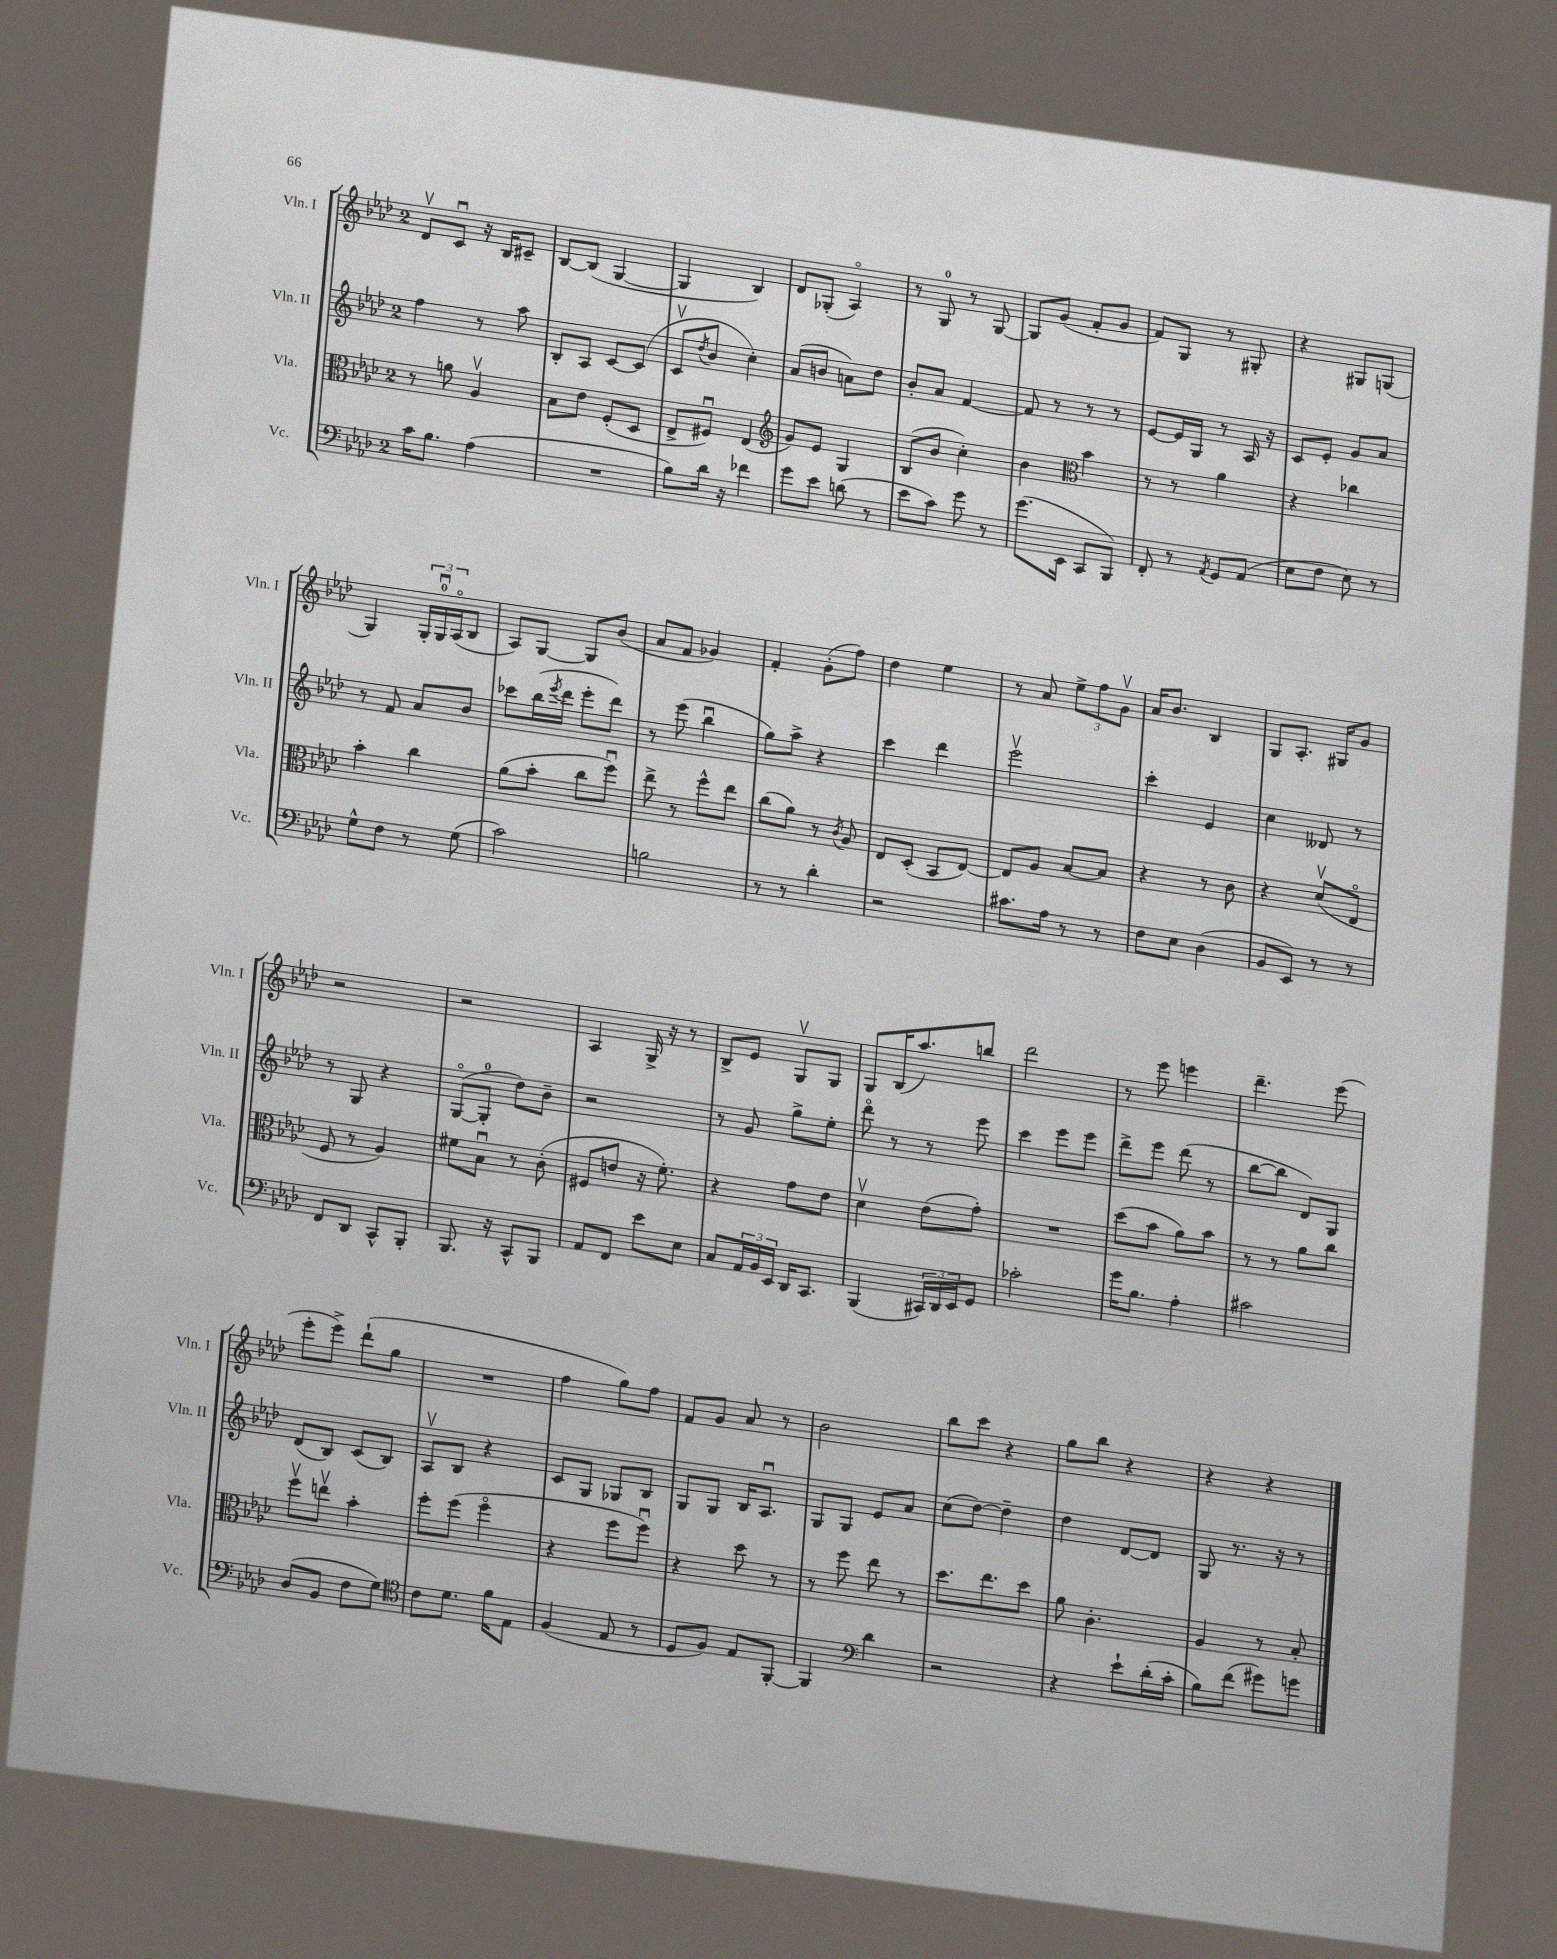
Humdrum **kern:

**kern	**kern	**kern	**kern
*part4	*part3	*part2	*part1
*staff4	*staff3	*staff2	*staff1
*I"Vc.	*I"Vla.	*I"Vln. II	*I"Vln. I
*I'Vc.	*I'Vla.	*I'Vln. II	*I'Vln. I
*clefF4	*clefC3	*clefG2	*clefG2
*k[b-e-a-d-]	*k[b-e-a-d-]	*k[b-e-a-d-]	*k[b-e-a-d-]
*M2/4	*M2/4	*M2/4	*M2/4
=19	=19	=19	=19
16c\KL	8r	4ff\	8d-v/L
8.B-\J	.	.	.
.	8an\	.	8cu/J
(4A-\	4A-v/	8r	16r
.	.	.	16B-/KL
.	.	8aa-\	8c#X~/J
=20	=20	=20	=20
2r	8B-\L	8B-'/L	[8B-/L
.	8e-\J	8A-/J	(8B-/J]
.	(8F'/L	[8c/L	[4G/
.	8D-/J	(8c/J]	.
=21	=21	=21	=21
8B-\L)	8E-^/L	8cv/L	4G/]
.	.	8qdd-/	.
16d-\Jk	8F#Xu/J)	8b-/J	.
16r	.	.	.
4f-X\	(4E-/	4cc'\)	4B-/)
=22	=22	=22	=22
*	*clefG2	*	*
8g\L	8g/L)	(8a-/L	8d-/L
8e-\J	8e-/J	8bn/J	(8G-X'/J
(8dn\	4G/	8an\L)	4A-/)
8r	.	8dd-\J	.
=23	=23	=23	=23
8e-\L	(8B-/L	8b-'/L	8r
8c\J)	8b-/J	8a-/J	8G/
8g\	4cc'\)	[4f/	8r
8r	.	.	[8G/
=24	=24	=24	=24
(8.g\L	4b-\	8f/]	8G/L]
.	.	8r	(8g/J
16EE-\Jk	.	.	.
*	*clefC3	*	*
8CC/L	4b-\	8r	8f'/L
8BBB-/J)	.	8r	8g/J
=25	=25	=25	=25
8FF'/	8r	[8e-/L	8f/L)
8r	8r	16e-/L]	8G/J
.	.	16G/JJ	.
8qAA-/	.	.	.
8GG/L	4a-\	8r	8r
(8AA-/J	.	16A-/	8G#X'/
.	.	16r	.
=26	=26	=26	=26
8E-\L	4r	8c/L	4r
8F\J	.	8e-'/J	.
8E-\)	4cc-X\	8g/L	8G#X/L
8r	.	8a-/J	(8Gn/J
!!LO:LB:g=z
=27	=27	=27	=27
8G^^\L	4b-'\	8r	4G/)
8F\J	.	8f/	.
8r	4cc\	8a-/L	24G'/LL
.	.	.	24Gu/
.	.	.	(24A-/J
(8G\	.	8b-/J	8B-/J
=28	=28	=28	=28
2c\)	(8a-\L	8ccc-X\L	8A-/L)
.	8b-'\J	(16bb-\L	[8G/J
.	.	8qeee-/	.
.	.	16ddd-\JJ	.
.	8cc\L	8eee-'\L	8G/L]
.	8ffu\J)	8ddd-\J)	(8b-/J
=29	=29	=29	=29
2Bn\	8ee-^\	8r	8a-/L
.	8r	(8eee-\	8f/J
.	8ff^^\L	4bb-u\	4g-X/)
.	8ee-\J	.	.
=30	=30	=30	=30
8r	(8cc\L	8gg\L)	4f'/
8r	8a-\J)	8aa-^\J	.
4d-'\	8r	4r	(8g'\L
.	8qc/	.	.
.	8A-/	.	8ff\J)
=31	=31	=31	=31
2r	8E-/L	4ccc\	4dd-\
.	(8D-'/J	.	.
.	8BB-/L	4ddd-\	4ee-\
.	[8E-/J)	.	.
=32	=32	=32	=32
8.c#X\L	8E-/L]	2eee-v\	8r
.	8A-/J	.	8a-/
16A-\Jk	.	.	.
8r	[8B-/L	.	12ee-^\L
.	.	.	12ff\
8r	8B-/J]	.	.
.	.	.	12gv\J
=33	=33	=33	=33
8F\L	4r	4ccc'\	16a-/KL
.	.	.	8.b-/J
8E-\J	.	.	.
(4D-\	8r	4e-/	4B-/
.	8c\	.	.
=34	=34	=34	=34
8BB-/L	4r	4cc\	8G/L
8EE-/J)	.	.	8.A-'/J
8r	(8d-v/L	8d--X/	.
.	.	.	16G#X/KL
8r	8E-/J	8r	8g/J
!!LO:LB:g=z
=35	=35	=35	=35
8FF/L	8F/	8r	2r
8DD-/J	8r	8G/	.
8CC^^/L	4A-/)	4r	.
8BBB-'/J	.	.	.
=36	=36	=36	=36
8.BBB-/	8f#X\L	([8G/L	2r
.	8B-u\J	8G'/J]	.
16r	.	.	.
8CC^^/L	8r	8dd-\L)	.
8BBB-/J	(8c'\	8b-~\J	.
=37	=37	=37	=37
8AA-/L	8F#X/L	2r	4A-/
8FF/J	8en/J	.	.
8e-\L	16r	.	16G^/
.	8.f'\)	.	16r
8E-\J	.	.	8r
=38	=38	=38	=38
8C/L	4r	8r	8B-^/L
24AA-/L	.	8g/	8e-/J
24BB-/	.	.	.
24EE-/JJ	.	.	.
16DD-/KL	8g\L	8gg^\L	8Gv/L
8.CC/J	.	.	.
.	8e-\J	8ee-'\J	8G/J
=39	=39	=39	=39
(4BBB-/	4d-v\	8ddd-\	8G/L
.	.	8r	(16B-/K
.	.	.	8.aa-/)
24CC#X/LL)	(8e-\L	8r	.
24DD-/	.	.	.
24EE-/J	.	.	.
8GG/J	8g'\J)	8eee-\	8bbn/J
=40	=40	=40	=40
2c-X'\	2r	4ccc\	2ddd-\
.	.	8eee-\L	.
.	.	8eee-\J	.
=41	=41	=41	=41
16g\KL	(8dd-\L	8ddd-^\L	8r
8.B-\J	.	.	.
.	8b-\J	8eee-\J	8eee-\
4A-'\	8a-\L)	(8ddd-\	4eeen\
.	8b-\J	8r	.
=42	=42	=42	=42
2c#X\	8r	[8bb-\L	4.ddd-~\
.	8r	8bb-\J]	.
.	8a-\L	8d-/L)	.
.	8cc\J	8G/J	(8eee-\
!!LO:LB:g=z
=43	=43	=43	=43
(8D-/L	8ffv\L	(8d-/L	8eee-'\L
8BB-/J	8eenv\J	8B-/J)	8eee-^\J)
8F\L	4b-'\	(8c/L	(8ddd-`\L
8G\J)	.	8B-/J)	8gg\J
=44	=44	=44	=44
*clefC4	*	*	*
8c\L	8ff'\L	8A-v/L	2r
8.d-\J	(8ff\J	8B-/J	.
.	4ff\	4r	.
16f\KL	.	.	.
8E-\J	.	.	.
=45	=45	=45	=45
(4F/	4r	8c/L	4ff\
.	.	8G/J	.
8E-/	8ff\L	8G-X/L	8gg\L)
8r	8ffu\J)	8B-/J	8ff\J
=46	=46	=46	=46
8D-/L	4r	8G/L	8f/L
8F/J)	.	8G/J	8g/J
8E-/L	8dd-\	16B-/KL	8a-/
.	.	8.A-u/J	.
[8FF'/J	8r	.	8r
=47	=47	=47	=47
4FF/]	8r	8G/L	2b-\
.	8ff\	8G/J	.
*clefF4	*	*	*
4d-\	8ee-\	8e-/L	.
.	8r	8a-/J	.
=48	=48	=48	=48
2r	8.dd-\L	(8cc\L	8bb-\L
.	.	[8dd-\J)	8ccc\J
.	8.ee-\	.	.
.	.	4dd-~\]	4r
.	8dd-\J	.	.
=49	=49	=49	=49
4r	8a-\	4dd-\	8gg\L
.	4.c'\	.	8bb-\J
8e-`\L	.	[8d-/L	4r
(16d-'\L	.	8d-/J]	.
16c'\JJ	.	.	.
=50	=50	=50	=50
8B-\L)	4A-/	8G/	4r
(8f\J	.	8.r	.
8g#X\L)	8r	.	4r
.	.	16r	.
8gn\J	8B-'/	8r	.
==	==	==	==
*-	*-	*-	*-
